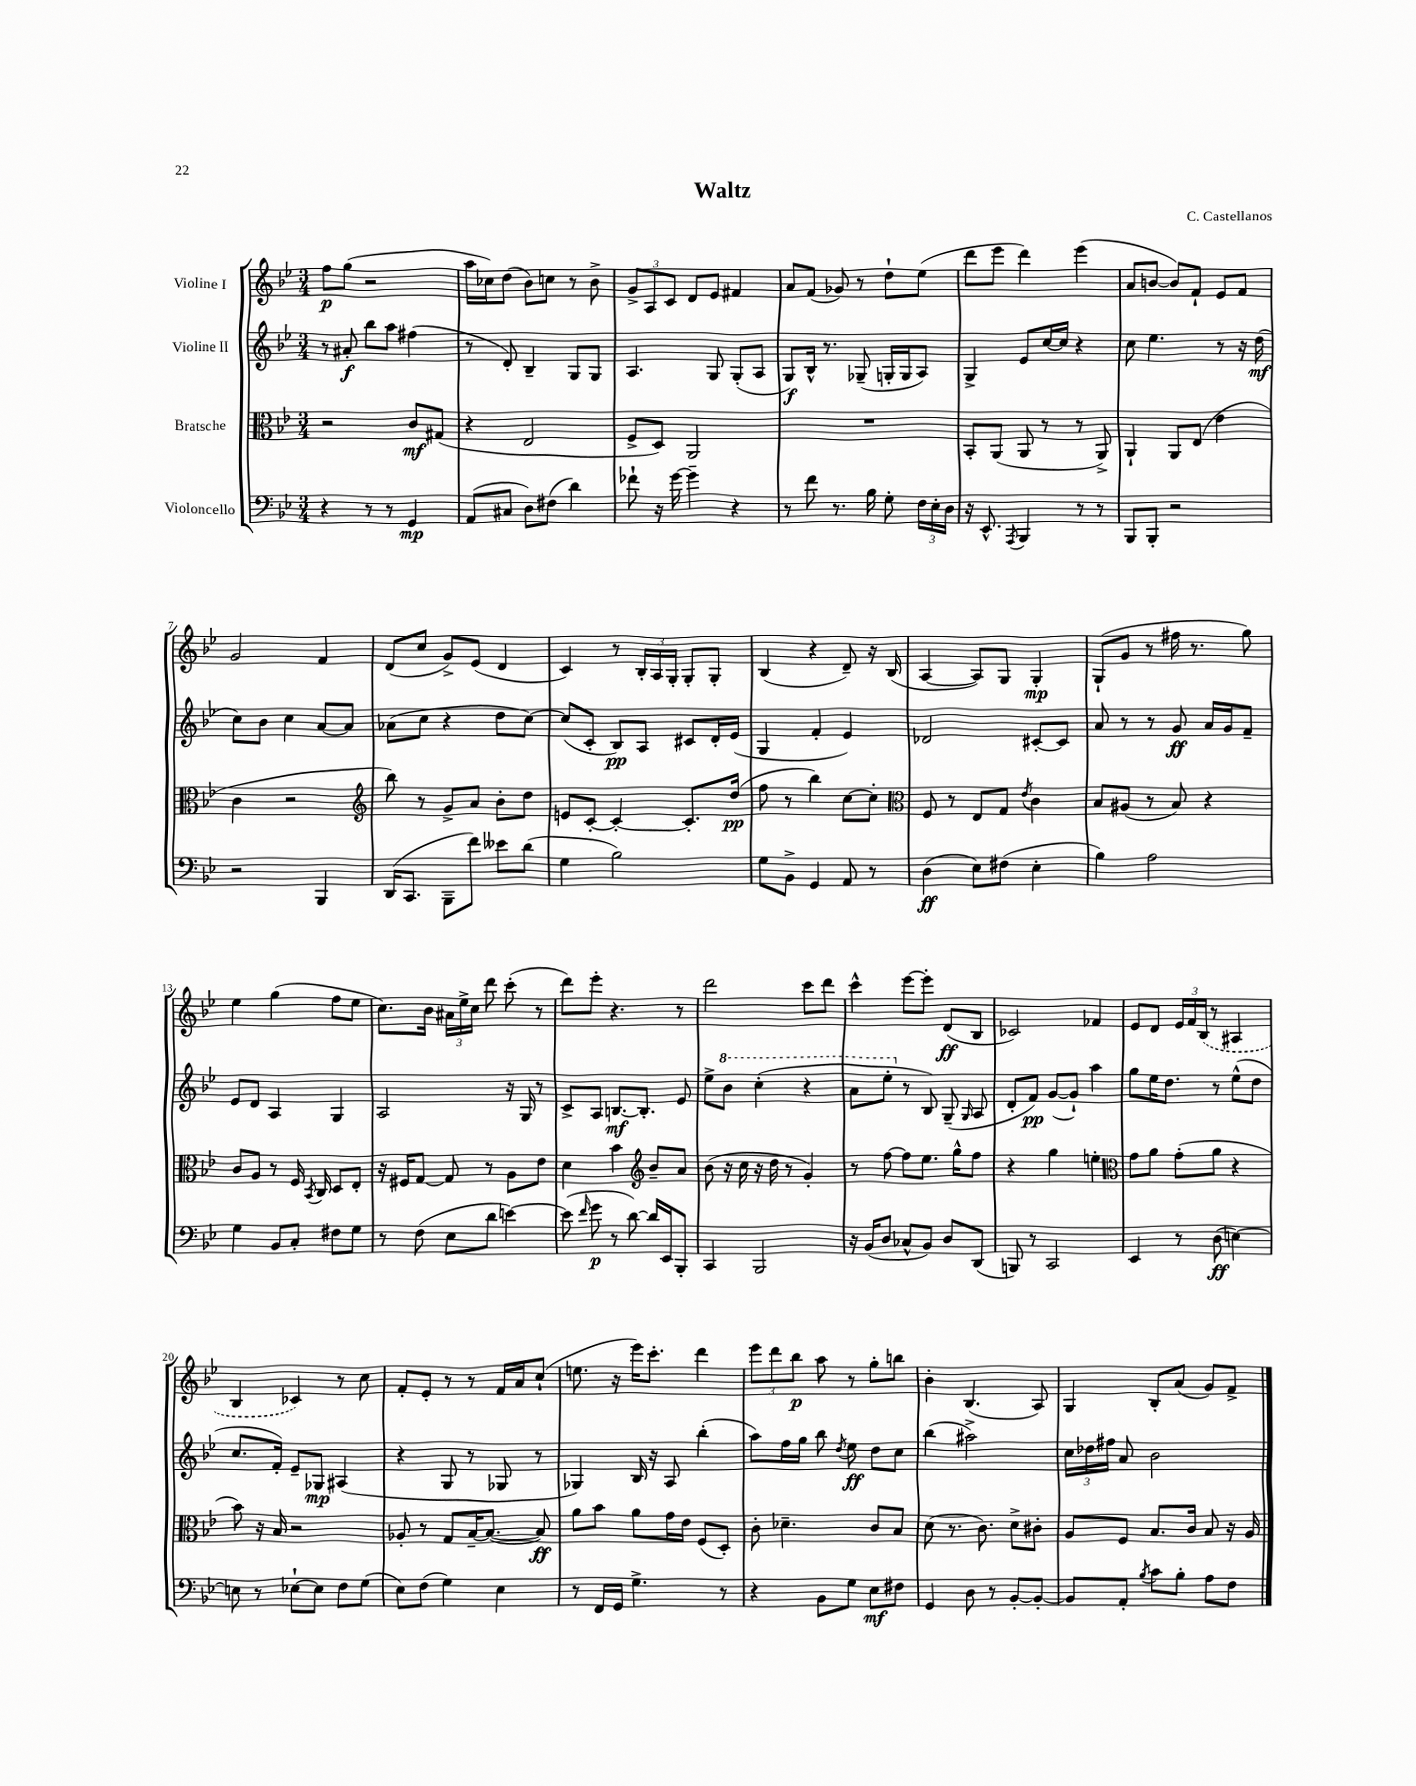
\header { title = "Waltz" composer = "C. Castellanos" }
<<
\new StaffGroup <<
\new Staff = "s0" \with { instrumentName = "Violine I" } {
    \clef treble \key bes \major \numericTimeSignature \time 3/4
    \autoBeamOff f''8[\p g''8]( r2 |
    a''16[ ces''16) d''8]( bes'8[) c''8] r8 bes'8-> |
    \tuplet 3/2 { g'8[-> a8 c'8] } d'8[ ees'8] fis'4 |
    a'8[ f'8]( ges'8) r8 d''8[-! ees''8]( |
    d'''8[ ees'''8] d'''4) ees'''4( |
    a'8[ b'8]~ b'8[) f'8]-! ees'8[ f'8] |
    g'2 f'4 |
    d'8[( c''8] g'8[->) ees'8]( d'4 |
    c'4) r8 \tuplet 3/2 { bes16[-. a16 g16]-. } g8[-. g8]-. |
    bes4( r4 d'8--) r16 bes16( |
    a4~ a8[) g8] g4-.\mp |
    g8[-!( g'8] r8 fis''16 r8. g''8) |
    ees''4 g''4( f''8[ ees''8] |
    c''8.[) bes'16] \tuplet 3/2 { ais'16[ ees''16-> c''16] } d'''8 c'''8-.( r8 |
    d'''8[) ees'''8]-. r4. r8 |
    d'''2 c'''8[ d'''8] |
    c'''4-^ ees'''8[~ ees'''8]-. d'8[\ff( bes8] |
    ces'2) fes'4 |
    ees'8[ d'8] \tuplet 3/2 { ees'16[ f'16 \once \slurDashed bes16]( } r8 ais4 |
    bes4 ces'4) r8 c''8 |
    f'8[-. ees'8]-. r8 r8 f'16[ a'16 c''8]-!( |
    e''8. r16 ees'''16[) c'''8.]-. d'''4 |
    \tuplet 3/2 { ees'''8[ d'''8 bes''8]\p } a''8 r8 g''8[-. b''8] |
    bes'4-. bes4.( a8) |
    g4 bes8[-. a'8]( g'8[) f'8]-> \bar "|." |
}
\new Staff = "s1" \with { instrumentName = "Violine II" } {
    \clef treble \key bes \major \numericTimeSignature \time 3/4
    \autoBeamOff r8 ais'8-.\f bes''8[ a''8] fis''4( |
    r8 d'8-.) bes4-- g8[ g8] |
    a4. g8 g8[-.( a8] |
    g8[\f) bes16]-^ r8. ges8--( g16[-. g16 a8]) |
    g4-> ees'8[ c''16~ c''16] r4 |
    c''8 ees''4. r8 r16 d''16\mf( |
    c''8[) bes'8] c''4 a'8[~ a'8] |
    aes'8[( c''8] r4 d''8[ c''8]~) |
    c''8[( c'8]-. bes8[\pp) a8] cis'8[ d'16-. ees'16]( |
    g4 f'4-. ees'4) |
    des'2 cis'8[~-. cis'8] |
    a'8 r8 r8 g'8\ff a'16[ g'16 f'8]-- |
    ees'8[ d'8] a4 g4 |
    a2 r16 g16 r8 |
    c'8[-> a8] b8.[~\mf b8.]-. ees'8 |
    ees''8[-> \ottava #1 bes''8] c'''4-.( r4 |
    a''8[ ees'''8]-. \ottava #0 r8 bes8) g8--( \grace { g16 } a8 |
    d'8[-. f'8]\pp) g'8[~( g'8]-!) a''4 |
    g''8[ ees''16 d''8.] r8 ees''8[-^( d''8] |
    c''8.[ f'16]-.) ees'8[-- ges8]\mp ais4( |
    r4 g8 r8 ges8 r8 |
    ges4) bes16 r16 a8 bes''4-.( |
    a''8[) f''16 g''16] bes''8 \acciaccatura { d''8 } ees''8\ff d''8[ c''8] |
    bes''4( ais''2->) |
    \tuplet 3/2 { c''16[ des''16 fis''16] } a'8 bes'2 \bar "|." |
}
\new Staff = "s2" \with { instrumentName = "Bratsche" } {
    \clef alto \key bes \major \numericTimeSignature \time 3/4
    \autoBeamOff r2 c'8[\mf gis8]( |
    r4 ees2 |
    f8[-> d8]) a,2 |
    R2. |
    bes,8[-. a,8]( a,8 r8 r8 a,8->) |
    a,4-! a,8[ ees8]( ees'4 |
    c'4 r2 |
    \clef treble bes''8) r8 g'8[-> a'8] bes'8[-. d''8] |
    e'8[ c'8]~-. c'4~-. c'8.[-. d''16]\pp( |
    f''8 r8 bes''4) c''8[~ c''8]-. |
    \clef alto f8 r8 ees8[ g8] \acciaccatura { ees'8 } c'4 |
    bes8[ ais8]( r8 bes8) r4 |
    c'8[ a8] r8 f16 \acciaccatura { bes,8 } c16 d8[ ees8]-. |
    r16 fis16[ g8]~ g8 r8 a8[ ees'8] |
    d'4 bes'4 \clef treble bes'8[-- a'8] |
    bes'8( r16 c''16 r16 d''16 r8 g'4-.) |
    r8 f''8~ f''8[ ees''8.] g''16[-^ f''8] |
    r4 g''4 e''4-. |
    \clef alto g'8[ a'8] g'8[-.( a'8] r4 |
    bes'8) r16 bes16 r2 |
    aes8-. r8 g8[ bes16~-- bes8.]~( bes8\ff) |
    a'8[ bes'8] a'8[ g'16 ees'16] f8[( d8]-.) |
    c'8-. des'4.-- c'8[ bes8] |
    d'8( r8. c'8.) d'8[-> cis'8]-. |
    a8[ f8] bes8.[ c'16] bes8 r16 a16 \bar "|." |
}
\new Staff = "s3" \with { instrumentName = "Violoncello" } {
    \clef bass \key bes \major \numericTimeSignature \time 3/4
    \autoBeamOff r4 r8 r8 g,4\mp |
    a,8[( cis8] d8[) fis8]( d'4) |
    fes'8-! r16 g'16~ g'4-- r4 |
    r8 f'8 r8. bes16 g8-. \tuplet 3/2 { f16[ ees16-. d16] } |
    r16 ees,8.-^ \acciaccatura { a,,8 } bes,,4 r8 r8 |
    bes,,8[ bes,,8]-. r2 |
    r2 bes,,4 |
    d,16[( c,8.] bes,,8[-- f'8]) eeses'8[ d'8]( |
    g4 bes2) |
    g8[ bes,8]-> g,4 a,8 r8 |
    d4\ff( ees8[) fis8]( ees4-. |
    bes4) a2 |
    g4 bes,8[ c8]-. fis8[ g8] |
    r8 f8( ees8[ d'8] e'4~) |
    e'8( \grace { f'16 } g'8\p r8 d'8~) d'16[ ees,16 bes,,8]-. |
    c,4 bes,,2 |
    r16 bes,16[( d8] ces8[-^ bes,8]) d8[ d,8]( |
    b,,8) r8 c,2 |
    ees,4 r8 d8\ff( e4~) |
    e8 r8 ees8[~-! ees8] f8[ g8]( |
    ees8[) f8]( g4) ees4 |
    r8 f,16[ g,16] g4.-> r8 |
    r4 bes,8[ g8] ees8[\mf fis8] |
    g,4 d8 r8 bes,8[~-. bes,8]~-. |
    bes,8[ a,8]-. \acciaccatura { bes8 } c'8[ bes8]-. a8[ f8] \bar "|." |
}
>>
>>
